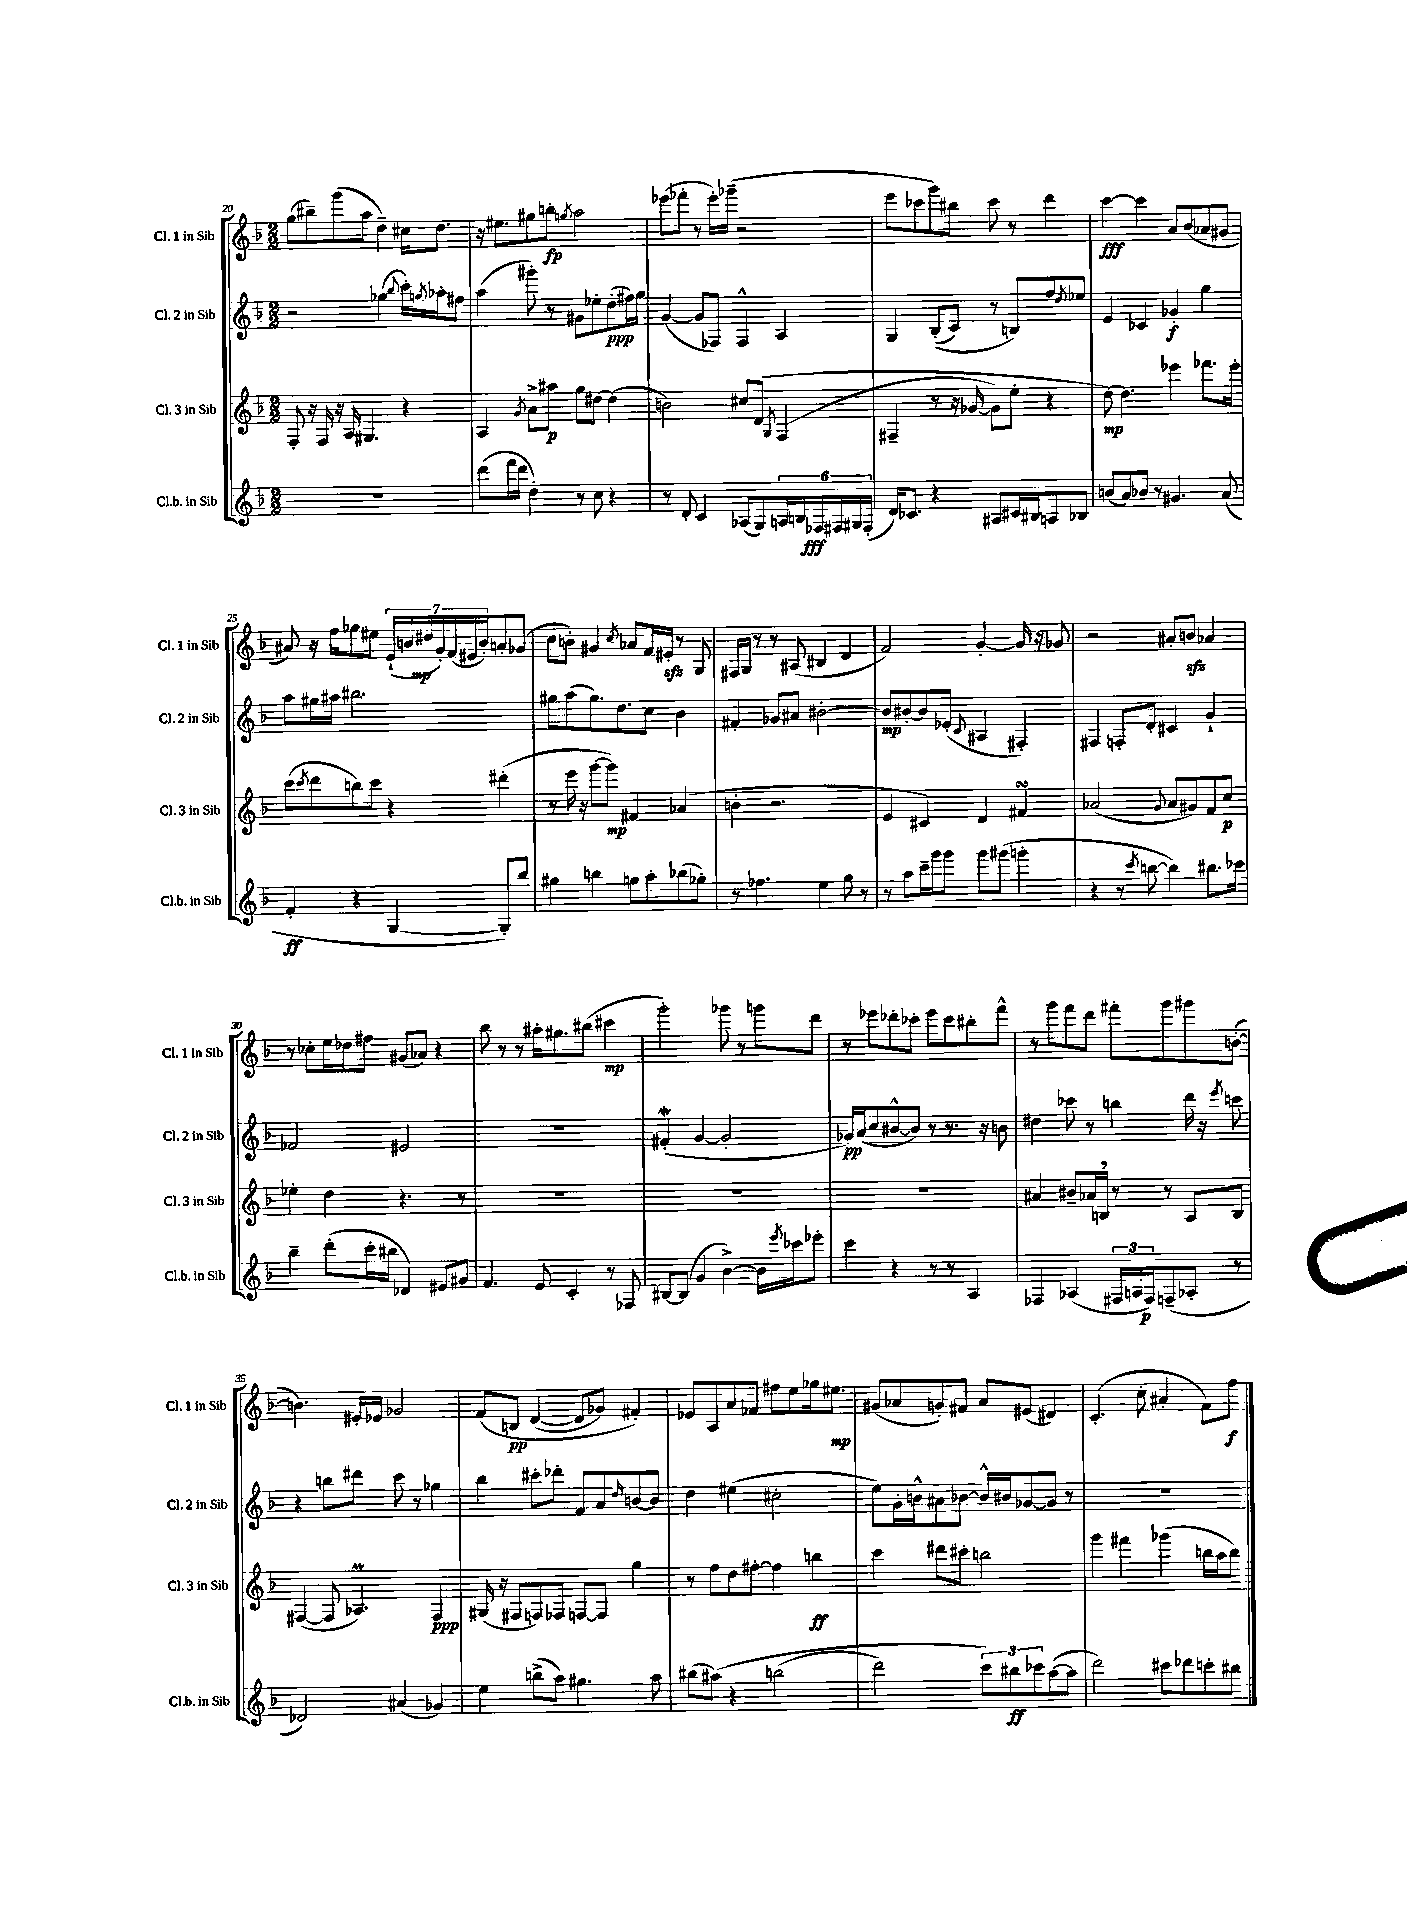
<<
\new StaffGroup <<
\new Staff = "s0" \with { instrumentName = "Cl. 1 in Sib" shortInstrumentName = "Cl. 1 in Sib" } {
    \clef treble \key f \major \numericTimeSignature \time 2/2
    g''8( bis''8--) g'''8( a''8 d''4--) cis''16 d''8. |
    r16 eis''8. gis''8 b''8-.\fp \acciaccatura { g''8 } a''2 |
    ees'''8( fes'''8-. r8 ees'''16-.) ges'''16--( r2 |
    e'''8 ces'''8 g'''8) bis''8 ces'''8 r8 d'''4 |
    c'''4~\fff c'''4 a'8 bes'8( aes'8 gis'8 |
    ais'8) r16 f''16 ges''8 eis''8 \tuplet 7/4 { e'16-!( b'16 dis''16\mp g'16-.) f'16( eis'16 b'16-.) } a'8-. ges'8( |
    c''8 b'8-.) gis'4 \acciaccatura { c''8 } aes'8 f'16 eis'16-.\sfz r8 g8 |
    fis16 g16 r8 r8 ais8( bis4 d'4 |
    f'2) g'4~-. g'16 r16 ges'8 |
    r2 ais'8-. b'8\sfz aes'4 |
    r8 ces''8-. e''16 des''16 fis''8 gis'8( aes'8) r4 |
    bes''8 r8 r8 ais''16-. gis''8. bis''8( cis'''4\mp |
    g'''2-.) ges'''8 r8 g'''8 d'''8 |
    r8 ees'''8 des'''8-. ces'''8-. ees'''8 ces'''8 bis''8-. f'''8-^ |
    r8 g'''8 f'''8 d'''8 fis'''8-. g'''8 gis'''8 b'8~-.( |
    b'4.) eis'16-. ees'16 ges'2 |
    f'8\( b8\pp d'4~( d'8 ges'8) fis'4-.\) |
    ees'8 a8 a'8 fes'8 fis''8 e''8 ges''16 eis''8.\mp |
    gis'8( aes'8 g'8-.) fis'8 aes'8 eis'8( dis'4) |
    c'4.-.( c''8-. ais'4-. f'8) f''8\f \bar "|." |
}
\new Staff = "s1" \with { instrumentName = "Cl. 2 in Sib" shortInstrumentName = "Cl. 2 in Sib" } {
    \clef treble \key f \major \numericTimeSignature \time 2/2
    r2 ges''4( \appoggiatura { bes''8 } c'''16-.) \acciaccatura { g''8 } aes''16-. fis''8 |
    a''4( gis'''8-.) r8 gis'8 ees''8-. d''8-.\ppp( fis''16) g''16 |
    g'4~( g'8 fes8) fes4-^ a4 |
    g4 bes8-.(\( c'8) r8 b8\) f''8 \acciaccatura { d''8 } ees''8 |
    e'4 ces'4 ges'4-.\f g''4 |
    a''8 gis''16 ais''16 bis''2. |
    gis''8 a''8( gis''8.) d''8. c''8 bes'4 |
    fis'4-. ges'8 ais'8 bis'2~-. |
    bis'8\mp bis'8~-. bis'8 ees'8-.( \appoggiatura { c'8 } ais4 fis4-.) |
    fis4 f8-. d'8-. cis'4 g'4-! |
    fes'2 eis'2 |
    R1 |
    fis'4-.\mordent( g'4~ g'2-. |
    ges'16\pp) a'16( c''8 bis'8~-^ bis'8) r8 r8. r16 b'8 |
    dis''4 ces'''8 r8 b''4 d'''16 r16 \acciaccatura { e'''8 } c'''8 |
    r4 b''8 dis'''8 c'''8 r8 ges''4 |
    bes''4 cis'''8-. des'''8-. f'8 a'8 \grace { d''16 } b'8~ b'8 |
    d''4 eis''4( cis''2-. |
    e''8) g'16-. b'16-^ ais'8 bes'8~ bes'16-^ bis'16 ges'8~ ges'8 r8 |
    R1 \bar "|." |
}
\new Staff = "s2" \with { instrumentName = "Cl. 3 in Sib" shortInstrumentName = "Cl. 3 in Sib" } {
    \clef treble \key f \major \numericTimeSignature \time 2/2
    f8-. r16 f16 r16 a16 gis4. r4 |
    a4 \acciaccatura { g'8 } a'8-> ais''8\p g''8 dis''8~ dis''4( |
    b'2) cis''8 d'8\( \acciaccatura { g8 } f4( |
    fis4-- r8 r16 ges'16~ ges'8) e''8-. r4 |
    d''8~\mp\) d''4. ees'''4 fes'''8. ees'''16-. |
    c'''8( \acciaccatura { c'''8 } d'''8 b''8) c'''8 r4 dis'''4-.( |
    r8 e'''16 r16 g'''8~ g'''8\mp) fis'4 aes'4( |
    b'4-. r2. |
    e'4 cis'4) d'4 fis'4\turn |
    aes'2( \appoggiatura { g'8 } aes'8 gis'8) f'8 c''8\p |
    ees''4-. d''4 r4. r8 |
    R1 |
    R1 |
    R1 |
    ais'4 bis'8-- aes'16 b16 \breathe r8 r8 a8 b8 |
    fis4~( fis8 aes4.\prall) fis4\ppp |
    gis16( r16 fis8 f8) fes8 f8~ f8 g''4 |
    r8 f''8 d''8 fis''8~-. fis''4 b''4\ff |
    c'''4 dis'''8 cis'''8-. b''2 |
    g'''4 fis'''4 ges'''4( b''16 a''16 b''8) \bar "|." |
}
\new Staff = "s3" \with { instrumentName = "Cl.b. in Sib" shortInstrumentName = "Cl.b. in Sib" } {
    \clef treble \key f \major \numericTimeSignature \time 2/2
    R1 |
    d'''8( f'''16 d'''16 d''4-.) r8 c''8 r4 |
    r8 d'8-. c'4 aes8( g8) \tuplet 6/4 { a16 b16 fes16\fff fis16 gis16 fis16-.( } |
    d'16) ces'8. r4 ais8 cis'16 bis16 a8 bes8 |
    b'8( a'8) bes'8 r8 gis'4. a'8( |
    f'4-.\ff r4 g4~ g8-.) bes''8 |
    gis''4 b''4 g''8 a''8-. bes''8( ges''8-.) |
    r8 fes''4. e''4 g''8 r8 |
    r8 a''8 c'''16-- g'''16 g'''8 g'''8 gis'''8( g'''4-. |
    r4 r8 \acciaccatura { c'''8 } b''8~ b''4) bis''8. ces'''16 |
    bes''4-- d'''8-.( c'''16-. bis''16 des'4) eis'8 gis'8 |
    f'4. e'8 c'4-. r8 fes8 |
    bis8~ bis8( g'4 bes'4~->) bes'16 \acciaccatura { e'''8 } ces'''16 ees'''8-. |
    c'''4 r4 r8 r8 a4 |
    fes4 aes4( \tuplet 3/2 { fis16 a16 fis16\p) } f8--( aes8-. r8 |
    des'2) ais'4( ges'4) |
    e''4 b''8->( a''8) gis''4. a''8 |
    bis''8( ais''8)\( r4 b''2( |
    d'''2) \tuplet 3/2 { c'''8\) bis''8\ff ces'''8 } a''8~( a''8 |
    d'''2) cis'''8 des'''8 c'''8-. bis''8 \bar "|." |
}
>>
>>
\layout { \context { \Score currentBarNumber = #20 } }
